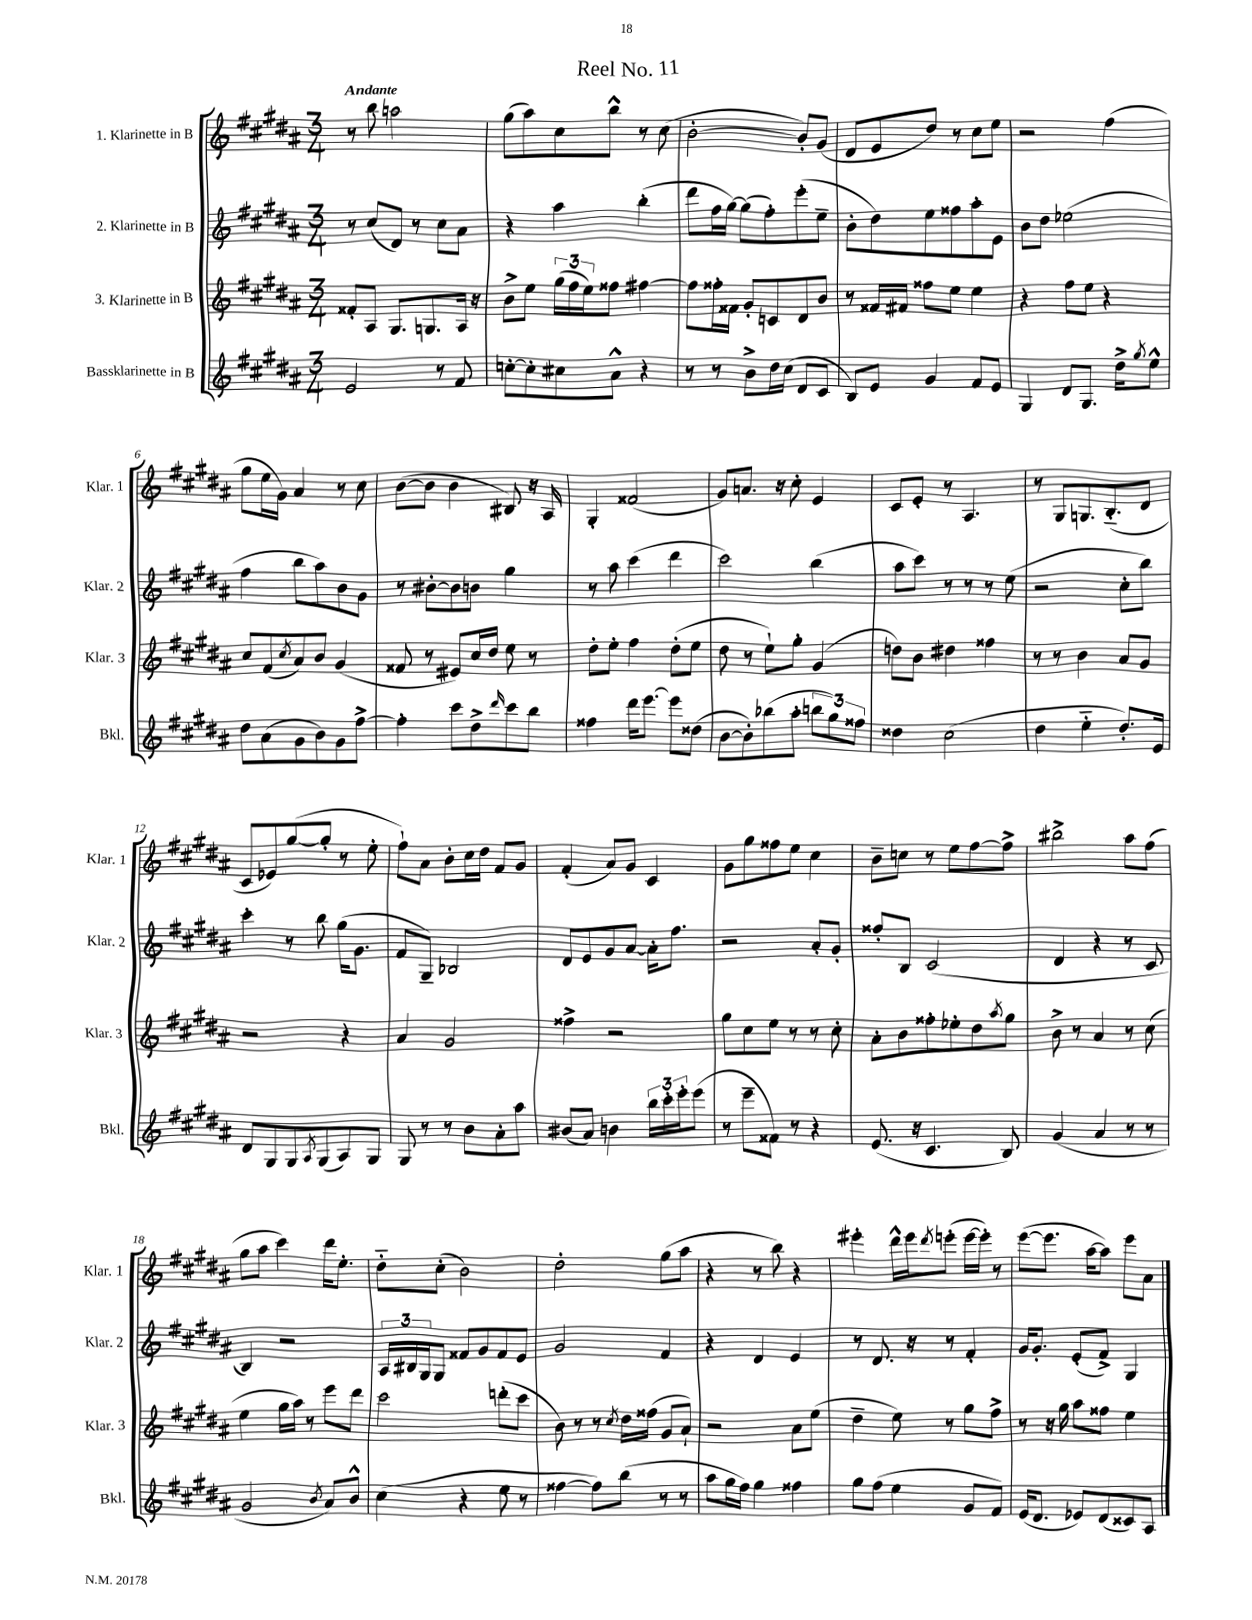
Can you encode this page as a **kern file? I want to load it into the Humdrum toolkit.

**kern	**kern	**kern	**kern
*part4	*part3	*part2	*part1
*staff4	*staff3	*staff2	*staff1
*I"Bassklarinette in B	*I"3. Klarinette in B	*I"2. Klarinette in B	*I"1. Klarinette in B
*I'Bkl.	*I'Klar. 3	*I'Klar. 2	*I'Klar. 1
*clefG2	*clefG2	*clefG2	*clefG2
*k[f#c#g#d#a#]	*k[f#c#g#d#a#]	*k[f#c#g#d#a#]	*k[f#c#g#d#a#]
*M3/4	*M3/4	*M3/4	*M3/4
=1	=1	=1	=1
!	!	!	!LO:TX:a:B:t=Andante
2e/	8f##X'/L	8r	8r
.	8A#/J	(8cc#/L	8bb\
.	8.G#/L	8d#/J)	2aan\
.	.	8r	.
.	8.Gn/	.	.
8r	.	8cc#\L	.
8f#/	16A#/Jk	8a#\J	.
.	16r	.	.
=2	=2	=2	=2
[8ccn'\L	8b^\L	4r	(8gg#\L
8cc'\]	8ee\J	.	8aa#\)
8cc#X\	(24gg#\LL	4aa#\	8cc#\
.	24ff#\	.	.
.	24ee\J)	.	.
8a#^^\J	8ff##X\J	.	8bb^^\J
4r	[4ff#X\	(4bb'\	8r
.	.	.	(8cc#\
=3	=3	=3	=3
8r	8ff#\L]	8ddd#\L	[2b'\
8r	16ff##X'\L	16ff#\L	.
.	16f##X\JJ	[16gg#\JJ)	.
8b^\L	8g#'/L	(8gg#\L]	.
16dd#\L	8cn/	8ff#'\)	.
(16cc#\JJ	.	.	.
8d#/L	8d#/	(8eee'\	8b'/L])
8c#/J	8b/J	8ee~\J	(8g#/J
=4	=4	=4	=4
8B/L)	8r	8b'\L	8d#/L
8e/J	16f##X/LL	8dd#\)	8e/
.	16f#X/JJ	.	.
4g#/	8ff##X\L	8ee\	8dd#/J)
.	8ee\J	8ff##X\	8r
8f#/L	4ee\	8aa#'\	8cc#\L
8e/J	.	8e\J	8ee\J
=5	=5	=5	=5
4G#/	4r	8b\L	2r
.	.	8dd#\J	.
8d#/L	8ff#\L	(2ee-X\	.
8.G#/J	8ee\J	.	.
.	4r	.	(4ff#\
16dd#^\KL	.	.	.
8qgg#/	.	.	.
8ee^^\J	.	.	.
!!LO:LB:g=z
=6	=6	=6	=6
8dd#\L	8cc#/L	4ff#\	8gg#\L
(8a#\	(8f#/	.	16ee\L
.	.	.	16g#\JJ)
.	8qcc#/	.	.
8g#\	8a#/)	8bb\L	4a#/
8b\)	8b/J	8aa#\)	.
8g#\	(4g#/	8b\	8r
[8ff#^\J	.	8g#\J	8cc#\
=7	=7	=7	=7
4ff#'\]	8f##X/	8r	([8b\L
.	8r	[8b#X'\L	8b\J]
8ccc#\L	8e#X/L)	8b#\]	4b\
8dd#^\	16cc#/L	8bn\J	.
.	16dd#/JJ	.	.
16qqddd#/	.	.	.
8ccc#\	8ee\	4gg#\	8B#X/)
8bb\J	8r	.	16r
.	.	.	16A#/
=8	=8	=8	=8
4ff##X\	8dd#'\L	8r	4G#'/
.	8ee'\J	8aa#\	.
16ddd#\KL	4ff#\	(4ccc#\	(2f##X/
[8.eee\J	.	.	.
8eee\L]	(8dd#'\L	4ddd#\	.
(8dd##X\J	8ee\J	.	.
=9	=9	=9	=9
[8b\L	8dd#\	2ccc#\)	8g#/L)
8b'\])	8r	.	8.an/J
(8bb-X\	8ee`\L)	.	.
.	.	.	16r
8aa#'\J	8gg#'\J	.	8cc#'\
12bbn\L	(4g#/	(4bb\	4e/
12gg#\)	.	.	.
12ff##X\J	.	.	.
=10	=10	=10	=10
4dd##X\	8ddn\L)	8aa#\L	8c#/L
.	8b\J	8ccc#\J)	8e'/J
(2cc#\	4dd#X\	8r	8r
.	.	8r	4.A#/
.	4ff##X\	8r	.
.	.	(8ee\	.
=11	=11	=11	=11
4dd#\	8r	2r	8r
.	8r	.	8G#/L
4ee\	4b\	.	8.Gn/
.	.	.	(8.B/
8.dd#'/L)	8a#/L	8cc#'\L	.
.	8g#/J	8bb\J)	8d#/J
16e/Jk	.	.	.
!!LO:LB:g=z
=12	=12	=12	=12
8d#/L	2r	4ccc#'\	8c#/L
8G#/	.	.	8e-X/)
8G#/	.	8r	([8gg#/
8qA#/	.	.	.
(8G#/	.	8bb\	8gg#'/J]
8A#/)	4r	(16gg#\KL	8r
.	.	8.g#\J	.
8G#/J	.	.	8ee'\
=13	=13	=13	=13
8G#/	4a#/	8f#/L	8ff#`\L)
8r	.	8G#~/J)	8a#\J
8r	2g#/	2B-X/	8b'\L
8b\L	.	.	16cc#\L
.	.	.	16dd#\JJ
8a#'\	.	.	8f#/L
8aa#\J	.	.	8g#/J
=14	=14	=14	=14
(8b#X/L	4ff##X^\	8d#/L	(4f#'/
8a#/J)	.	8e/	.
4bn\	2r	8g#/	8a#/L)
.	.	[8a#/J	8g#/J
24bb\LL	.	16a#'\KL]	4c#/
24ccc#'\	.	.	.
.	.	8.ff#\J	.
24eee'\J	.	.	.
(8eee\J	.	.	.
=15	=15	=15	=15
8r	8gg#\L	2r	8g#\L
8eee~\L	8cc#\	.	8gg#\
8f##X\J)	8ee\J	.	8ff##X\
8r	8r	.	8ee\J
4r	8r	8a#'/L	4cc#\
.	8cc#'\	8g#'/J	.
=16	=16	=16	=16
(8.e/	8a#'\L	8ff##X'/L	8b~\L
.	8b\	8B/J	8ccn\J
16r	.	.	.
4.c#/	8ff##X'\	(2c#/	8r
.	8ee-X'\	.	8ee\L
.	8dd#\	.	[8ff#\
.	8qaa#/	.	.
8B/)	8gg#\J	.	8ff#^\J]
=17	=17	=17	=17
(4g#/	8b^\	4d#/	2bb#X^\
.	8r	.	.
4a#/	4a#/	4r	.
8r	8r	8r	8aa#\L
8r	(8cc#\	8c#/	(8ff#\J
!!LO:LB:g=z
=18	=18	=18	=18
2g#/	4ee\	4B/)	8gg#\L
.	.	.	8aa#\J
.	16gg#\LL	2r	4ccc#\)
.	16aa#\JJ)	.	.
.	8r	.	.
8qb/	.	.	.
8a#/L)	8eee\L	.	16ddd#\KL
.	.	.	8.ee'\J
8b^^/J	8ddd#\J	.	.
=19	=19	=19	=19
(4cc#\	2ccc#\	24A#/LL	8dd#\L
.	.	24B#X/	.
.	.	24G#/J	.
.	.	8G#/J	(8cc#'\J
4r	.	8f##X/L	2b\)
.	.	8g#/	.
8ee\	(8dddn'\L	8f##/	.
8r	8ccc#\J	8e/J	.
=20	=20	=20	=20
[4ff##X\	8b\)	2g#/	2dd#'\
.	8r	.	.
8ff##\L])	8r	.	.
.	8qcc#/	.	.
(8bb\J	16dd#\LL	.	.
.	(16ff##X\JJ	.	.
8r	8g#/L	4f#/	(8gg#\L
8r	8a#`/J)	.	8aa#\J
=21	=21	=21	=21
8aa#\L	2r	4r	4r
16gg#\L	.	.	.
16ff#\JJ)	.	.	.
4gg#\	.	4d#/	8r
.	.	.	8bb\)
4ff##X\	8a#\L	4e/	4r
.	(8ee\J	.	.
=22	=22	=22	=22
8gg#\L	4dd#~\	8r	4eee#X'\
(8ff#\J	.	8.d#/	.
4ee\	8ee\)	.	16ddd#^^\LL
.	.	16r	16eee#\J
.	.	.	8qddd#/
.	8r	8r	(8eeen'\J
8g#/L	8gg#\L	4f#'/	[16eee\LL
.	.	.	16eee'\JJ])
8f#/J)	8ff#^\J	.	8r
=23	=23	=23	=23
(16e/KL	8r	16g#/KL	([8eee\L
8.d#/J	.	8.g#'/J	.
.	16r	.	8.eee\J]
.	16gg#\	.	.
8e-X/L)	8aa#\L	(8e'/L	.
.	.	.	[16aa#\KL
(8d#/	8ff##X\J	8f#^/J)	8aa#\J])
8c##X/)	4ee\	4G#/	8eee\L
8A#/J	.	.	8a#\J
==	==	==	==
*-	*-	*-	*-
